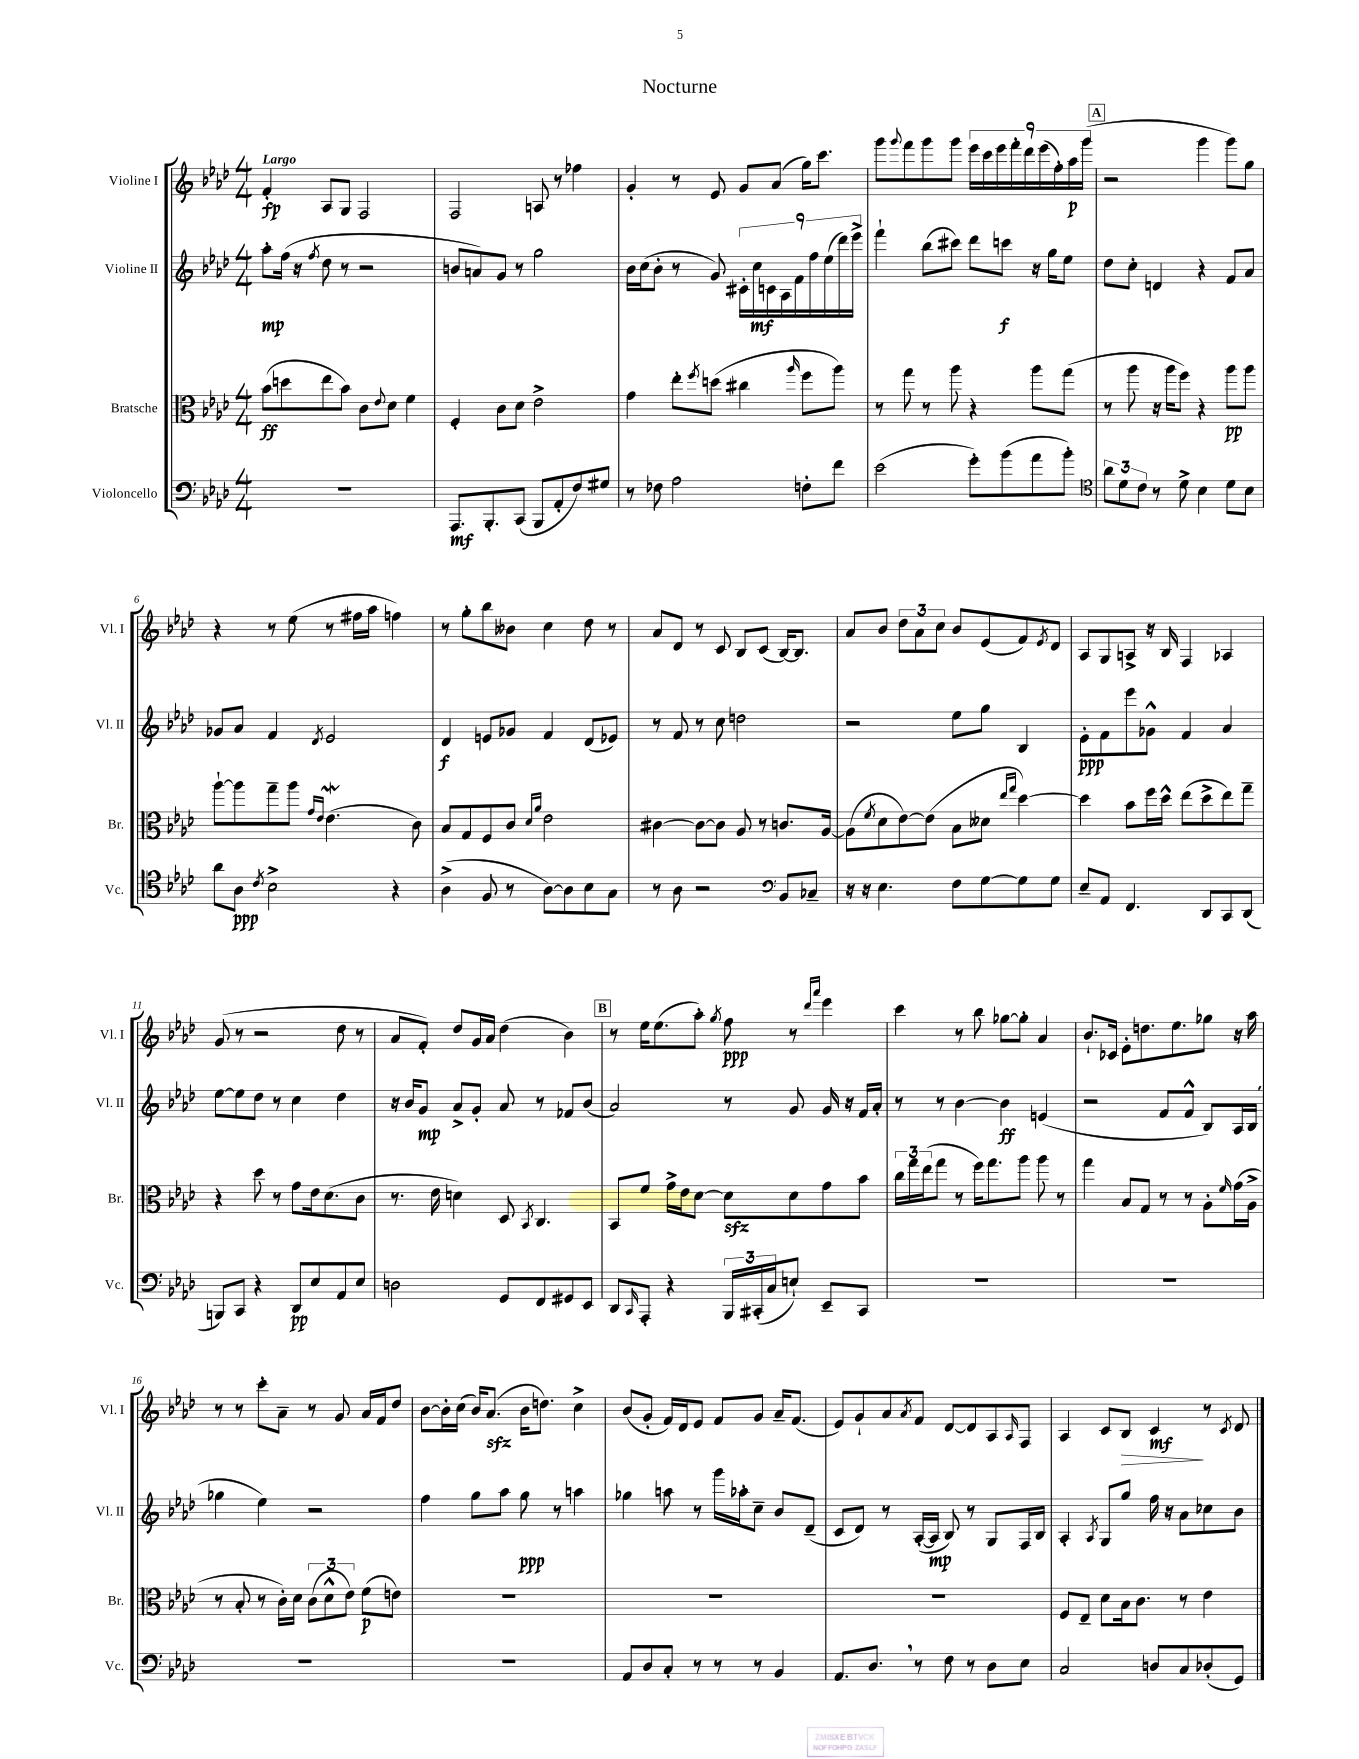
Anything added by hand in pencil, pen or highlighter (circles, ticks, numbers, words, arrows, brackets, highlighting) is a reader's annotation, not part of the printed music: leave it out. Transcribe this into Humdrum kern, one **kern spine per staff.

**kern	**kern	**kern	**kern
*staff4	*staff3	*staff2	*staff1
*clefF4	*clefC3	*clefG2	*clefG2
*k[b-e-a-d-]	*k[b-e-a-d-]	*k[b-e-a-d-]	*k[b-e-a-d-]
*M4/4	*M4/4	*M4/4	*M4/4
1r	(8b-	8aa-'	4f'
.	8dd	(16ff	.
.	.	16r	.
.	.	8qff	.
.	8ee-	8dd-	8A-
.	8b-)	8r	8G
.	8c	2r	2F
.	8qqe-	.	.
.	8d-	.	.
.	4f	.	.
=	=	=	=
8.AAA-	4F'	8b	2F
.	.	8a)	.
8.BBB-'	.	.	.
.	8c	8g	.
(8CC	8d-	8r	.
8BBB-	2e-^	2gg	8A
8AA-'	.	.	8r
8F)	.	.	4ff-
8G#	.	.	.
=	=	=	=
8r	4g	16b-	4g'
.	.	(16cc	.
8F-	.	8b-'	.
2A-	8ee-'	8r	8r
.	8qff	.	.
.	(8dd	8g)	8e-
.	4cc#	18c#'	8g
.	.	18cc	.
.	.	18c	.
.	.	.	(8a-
.	.	18A-	.
.	.	18f	.
.	16qqaa-	.	.
8F'	8ff	.	16gg)
.	.	18ff	.
.	.	.	8.ccc
.	.	(18ee-	.
8f	8aa-)	.	.
.	.	18ddd-)	.
.	.	18eee-^	.
=	=	=	=
(2e-	8r	4fff`	8ggg
.	.	.	8qqggg
.	8gg	.	8fff
.	8r	(8bb-	8ggg
.	8aa-	8ccc#)	8ggg
8g')	4r	8ddd-	18eee-
.	.	.	18ccc
.	.	.	18eee-
(8b-	.	8ccc	.
.	.	.	18fff'
.	.	.	18ddd-
8a-	8aa-	16r	.
.	.	.	(18eee-
.	.	16gg	.
.	.	.	18ff')
8b-')	(8gg	8ee-	.
.	.	.	18aa-
.	.	.	(18ggg
=	=	=	=
*clefC4	*	*	*
12a-	8r	8dd-	2r
12d-	.	.	.
.	8aa-	8cc'	.
12c	.	.	.
8r	16r	4d	.
.	16aa-	.	.
8d-^	8ff)	.	.
4B-	4r	4r	4ggg
8d-	8aa-	8f	8ggg)
8B-	8aa-	8a-	8gg
=	=	=	=
8a-	[8aa-`	8g-	4r
8A-	8aa-]	8a-	.
8qc	.	.	.
2B-^	8gg~	4f	8r
.	8aa-	.	(8ee-
.	16qqg	.	.
.	16qqe-	8qd-	.
.	(4.e-	2e-	8r
.	.	.	16ff#
.	.	.	16aa-
4r	.	.	4ff)
.	8c)	.	.
=	=	=	=
(4A-^	8B-	4d-	8r
.	8G	.	8gg'
8F	8F	8e	8bb-
8r	8c	8g-	8b--
.	16qqd-	.	.
.	16qqa-	.	.
[8A-)	2e-	4f	4cc
8A-]	.	.	.
8B-	.	(8d-	8dd-
8G	.	8e-)	8r
=	=	=	=
8r	[4c#	8r	8a-
8A-	.	8f	8d-
2r	8c#_	8r	8r
.	8c#]	8cc	8c
.	8A-	2dd	8B-
.	8r	.	(8c
*clefF4	*	*	*
8BB-	8.c	.	[16B-)
.	.	.	8.B-]
8C-~	.	.	.
.	[16A-	.	.
=	=	=	=
16r	(8A-]	2r	8a-
16r	.	.	.
.	8qf	.	.
4.E-	8d-	.	8b-
.	[8e-)	.	12dd-
.	.	.	12a-
.	(8e-]	.	.
.	.	.	12cc
8F	8B-	8ee-	8b-
[8G	8d--	8gg	(8e-
.	16qqee-	.	.
.	16qqgg	.	.
8G]	[4dd-)	4B-	8f)
.	.	.	8qe-
8G	.	.	8d-
=	=	=	=
8E-~	4dd-]	8e-'	8A-
8AA-	.	8f	8G
4.FF	8b-	8eee-	8A^
.	16ff	8g-^^	16r
.	16dd-^^	.	16B-
.	(8ee-	4f	4F
8DD-	8dd-^	.	.
8CC	8ee-)	4a-	4A-
(8DD-	8gg~	.	.
=	=	=	=
8BBB)	4r	[8ee-	(8g
8CC	.	8ee-]	8r
4r	8dd-	8dd-	2r
.	8r	8r	.
8DD-	8g	4cc	.
8E-	16e-	.	.
.	(8.d-	.	.
8AA-	.	4dd-	8dd-
8E-	8c	.	8r
=	=	=	=
2D	8.r	16r	8a-
.	.	16b-	.
.	.	8g	8f')
.	16e-	.	.
.	4d)	8a-^	8dd-
.	.	8g'	16g
.	.	.	16a-
8GG	8D-	8a-	(4dd-
.	8qBB-	.	.
8FF	4.C	8r	.
8GG#	.	8f-	4b-)
8EE-	.	(8b-	.
=	=	=	=
8DD-	8BB-	2a-)	8r
16qqCC	.	.	.
8AAA-'	8f	.	16ee-
.	.	.	(8.ee-
4r	16g^	.	.
.	16e-	.	.
.	[8d-	.	8aa-')
.	.	.	8qgg
24BBB-	8d-]	8r	8ff
(24CC#'	.	.	.
24C	.	.	.
8E`)	8d-	8g	8r
.	.	.	16qqddd-
.	.	.	16qqaaa-
8EE-~	8g	16g	4eee-
.	.	16r	.
8CC#	8b-	16f	.
.	.	16a-'	.
=	=	=	=
1r	24cc	8r	4ccc
.	24gg	.	.
.	(24ee-	.	.
.	8gg	8r	.
.	8r	[4b-	8r
.	16ff)	.	8bb-
.	8.gg	.	.
.	.	4b-]	[8gg-
.	8aa-	.	8gg-']
.	8aa-	(4e	4a-
.	8r	.	.
=	=	=	=
1r	4gg	2r	8.b-`
.	.	.	16c-
.	8B-	.	8e-'
.	8G	.	8.dd
.	8r	8f	.
.	.	.	8.ee-
.	8r	8f^^	.
.	8A-'	8B-)	8gg-
.	16qqf	.	.
.	(16g	16A-	16r
.	16A-^	(16B-	16aa-
=	=	=	=
1r	8r	4gg-	8r
.	8B-'	.	8r
.	8r	4ee-)	8ccc'
.	16c')	.	8a-~
.	16d-	.	.
.	(12c	2r	8r
.	12d-^^	.	.
.	.	.	8g
.	12e-)	.	.
.	(8f	.	16a-
.	.	.	16f
.	8e)	.	8dd-
=	=	=	=
1r	1r	4ff	[8b-
.	.	.	16b-']
.	.	.	(16cc
.	.	8gg	16b-)
.	.	.	(8.a-
.	.	8aa-	.
.	.	8gg	16b-
.	.	.	8.dd)
.	.	8r	.
.	.	4aa	4cc^
=	=	=	=
8AA-	1r	4gg-	(8b-
8D-	.	.	8g'
8C'	.	8aa	16f)
.	.	.	16d-
8r	.	8r	8e-
8r	.	16ggg	8f
.	.	16aa-'	.
8r	.	8cc~	8g
4BB-	.	8b-	16a-~
.	.	.	(8.f
.	.	(8d-~	.
=	=	=	=
8.AA-	1r	8c	8e-)
.	.	8d-)	8g`
8.D-	.	.	.
.	.	8r	8a-
.	.	.	8qa-
8r	.	([16A-'	8f
.	.	16A-]	.
8F	.	8B-)	[8d-
8r	.	8r	8d-]
8D-	.	8G	8A-
.	.	.	16qqA-
8E-	.	16F	8F
.	.	16B-	.
=	=	=	=
2C	8F	4A-'	4A-
.	8E-~	.	.
.	.	8qA-	.
.	8d-	8G	8c
.	16B-	8gg	8B-
.	8.c	.	.
8D	.	16ff	4c
.	.	16r	.
8C	8r	8a-	.
(8D-'	4e-	8cc-	8r
.	.	.	8qc
8GG)	.	8b-	8d-
==	==	==	==
*-	*-	*-	*-
